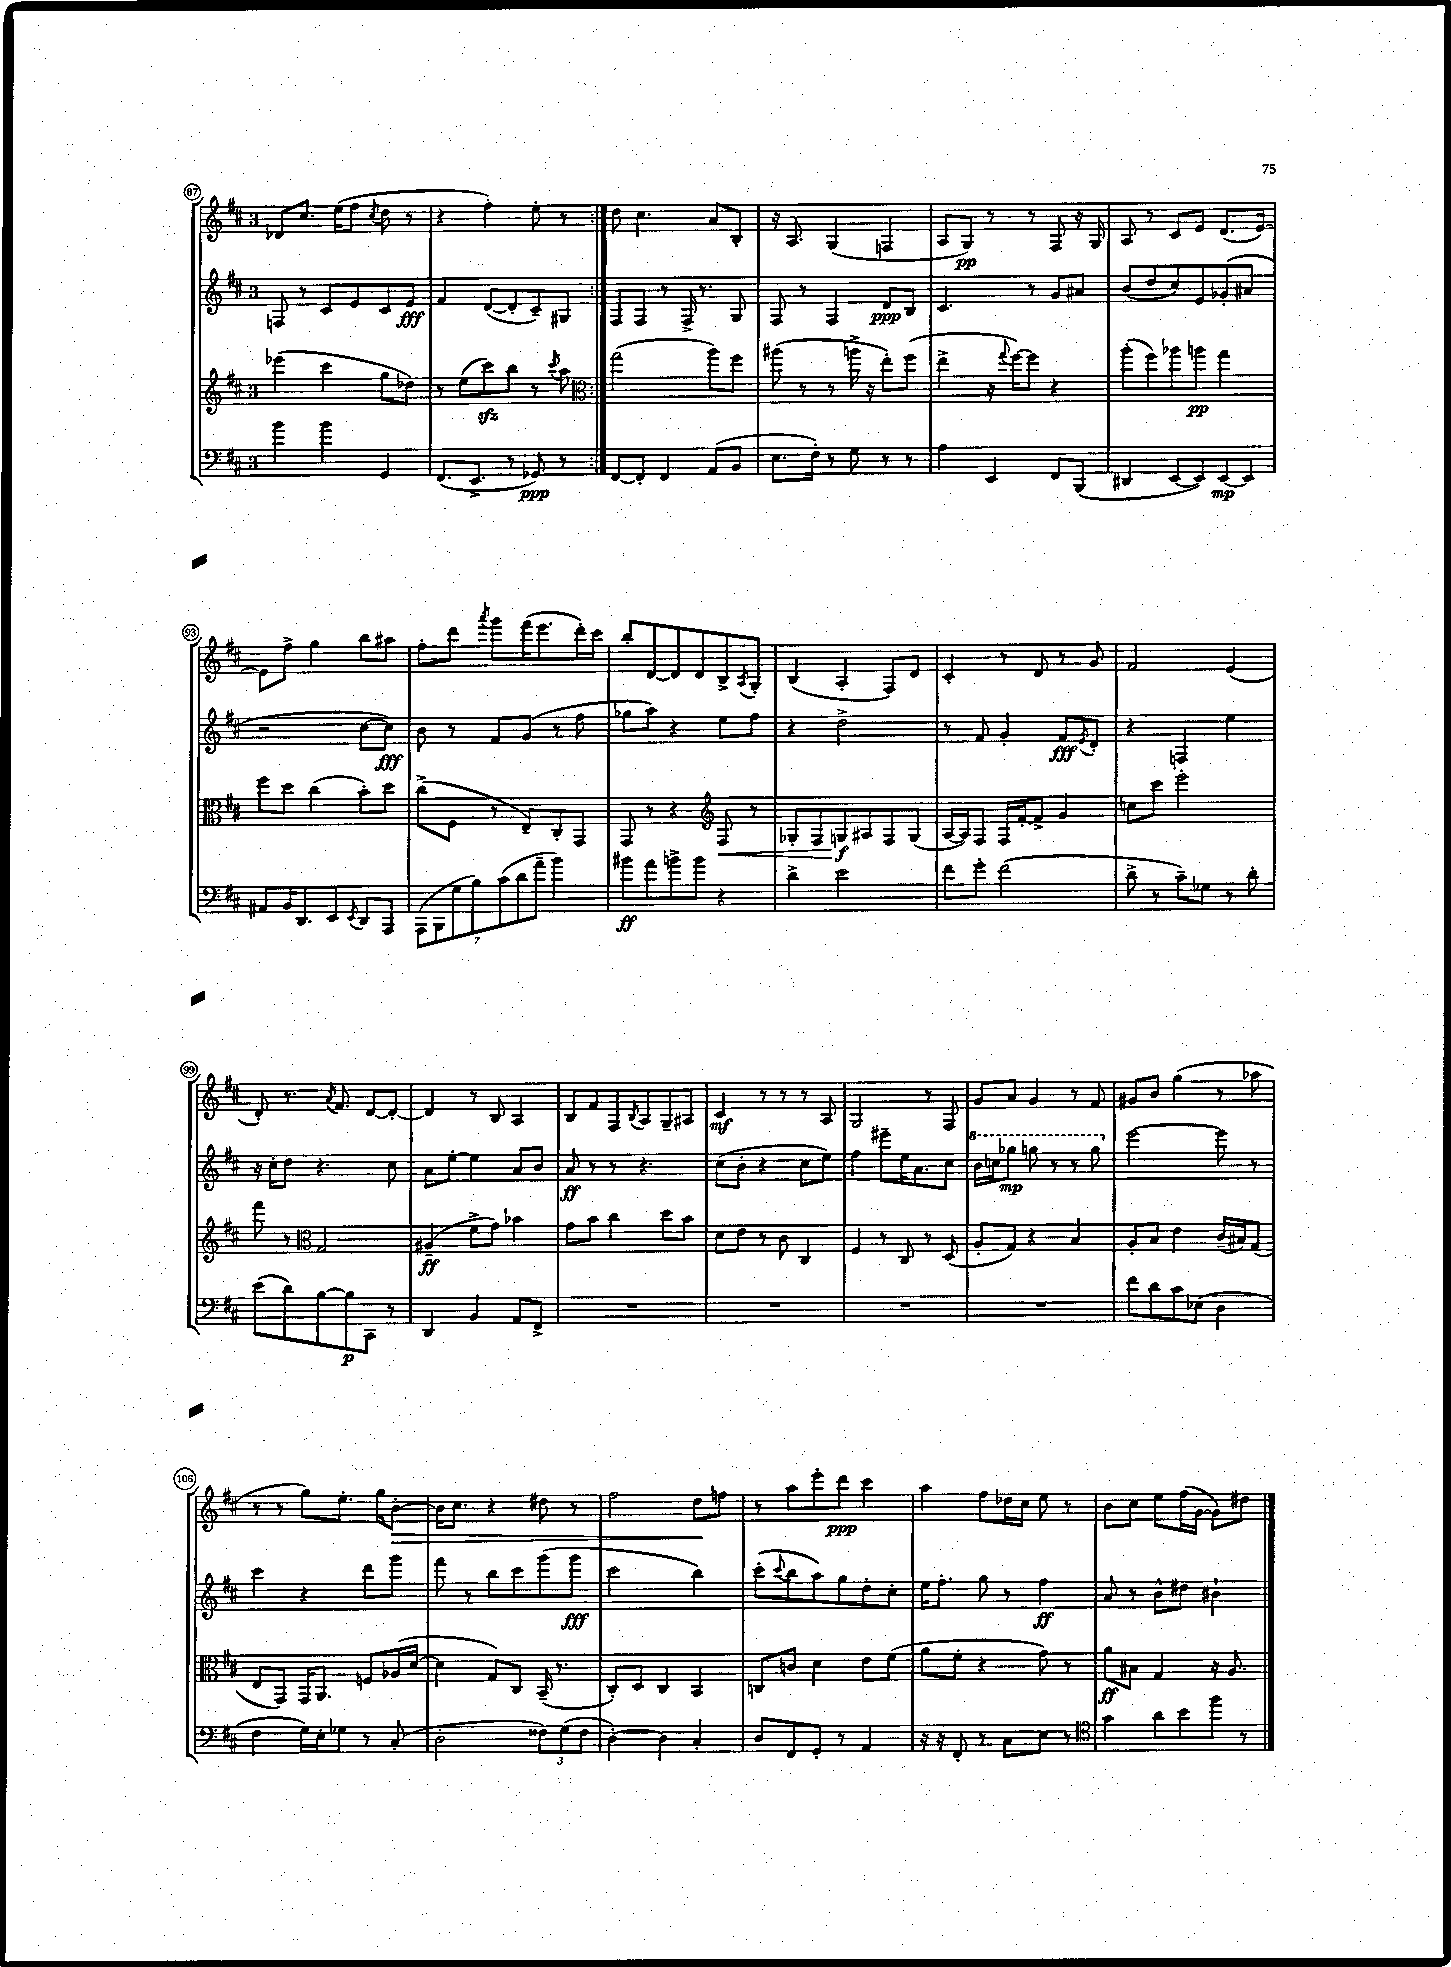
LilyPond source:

<<
\new StaffGroup <<
\new Staff = "s0" {
    \clef treble \key d \major \once \override Staff.TimeSignature.style = #'single-digit \time 3/4
    \repeat volta 2 { des'8 cis''8. e''16( fis''8 \acciaccatura { cis''8 } d''8 r8 |
    r4 fis''4-.) e''8-. r8 | }
    d''8 cis''4. a'8 b8-. |
    r16 a8. g4( f4 |
    a8 g8\pp) r8 r8 fis8 r16 g16 |
    a8 r8 cis'8 e'8 d'8.( e'16~) |
    e'8 fis''8-> g''4 b''8 ais''8 |
    fis''8-. d'''8 \acciaccatura { a'''8 } g'''8 fis'''16( e'''8. d'''16-.) cis'''16 |
    b''8-. d'8~ d'8 d'8 b8-> \acciaccatura { a8 } g8-. |
    b4( a4-. fis8) d'8 |
    cis'4-. r8 d'8 r8 g'8 |
    fis'2 e'4( |
    d'8-.) r8. \acciaccatura { a'8 } fis'8. d'8~ d'8~-. |
    d'4 r8 b8 a4 |
    b8 fis'8 fis8 \acciaccatura { b8 } a8 g8-- ais8 |
    cis'4\mf r8 r8 r8 a8 |
    g2 r8 fis8 |
    g'8 a'8 g'4 r8 fis'8 |
    gis'8 b'8 g''4( r8 aes''8 |
    r8 r8 g''8) e''8.-. g''16 b'8~-.\> |
    b'16 cis''8. r4 dis''8 r8 |
    fis''2 d''8\! f''8 |
    r8 a''8 e'''8-. d'''8\ppp cis'''4 |
    a''4 fis''8 des''16 cis''16 e''8 r8 |
    b'8 cis''8 e''8 fis''16( g'16~ g'8) dis''8 \bar "|." |
}
\new Staff = "s1" {
    \clef treble \key d \major \once \override Staff.TimeSignature.style = #'single-digit \time 3/4
    \repeat volta 2 { f8 r8 cis'8 e'8 cis'8 e'8\fff |
    fis'4 d'8~( d'8-. cis'8--) gis8 | }
    fis8 fis8 r8 fis16-> r8. g8 |
    fis8 r8 fis4 d'8\ppp b8 |
    cis'4. r8 g'8 ais'8 |
    b'8( d''8 cis''8) e'8 ges'8-.( ais'8 |
    r2 cis''8~ cis''8\fff) |
    b'8 r8 fis'8 g'8( r8 fis''8 |
    ges''8 a''8) r4 e''8 fis''8 |
    r4 d''2-> |
    r8 fis'8 g'4-. fis'8\fff \acciaccatura { e'8 } d'8-. |
    r4 f4 e''4 |
    r16 cis''16-. d''8 r4. cis''8 |
    a'8 e''8~-. e''4 a'8 b'8 |
    a'8\ff r8 r8 r4. |
    cis''8( b'8-. r4 cis''8 e''8) |
    fis''4 eis'''8-- e''16 a'8. cis''8 |
    \ottava #1 b''16 c'''16 ges'''8\mp g'''8 r8 r8 g'''8 \ottava #0 |
    e'''2~ e'''8 r8 |
    cis'''4 r4 d'''8 g'''8 |
    fis'''8 r8 b''8 cis'''8 g'''8( g'''8\fff |
    cis'''2 b''4) |
    cis'''8-.( \appoggiatura { cis'''8 } b''8 a''8) g''8 d''8-. cis''8-. |
    e''16 fis''8.-. g''8 r8 fis''4\ff |
    a'8 r8 b'8-^ dis''8 bis'4-! \bar "|." |
}
\new Staff = "s2" {
    \clef treble \key d \major \once \override Staff.TimeSignature.style = #'single-digit \time 3/4
    \repeat volta 2 { ees'''4( cis'''4 g''8 des''8) |
    r8 e''8( cis'''8\sfz) b''8 r8 \acciaccatura { cis'''8 } a''8 | }
    \clef alto g''2( a''8) fis''8 |
    ais''8( r8 r8 a''16-> r16 e''8-.) fis''8( |
    e''4-> r16 \appoggiatura { g''8 } fis''16~) fis''8 r4 |
    a''8-.( fis''8) aes''8 a''8\pp g''4 |
    fis''8 d''8 cis''4( b'8-.) d''8 |
    cis''8->( fis8 r8 e8--) cis8-. g,8 |
    g,8 r8 r4 \clef treble fis8\< r8 |
    ges8-. fis8 g8\f\! ais8 fis8 g8( |
    a16~ a16) fis8 fis16 fis'16~-. fis'8-> g'4 |
    c''8 cis'''8 e'''2-. |
    fis'''8 r8 \clef alto g2 |
    ais4--\ff( fis'8-> g'8) bes'4 |
    g'8 b'8 cis''4 d''8 b'8 |
    d'8 e'8 r8 cis'8 cis4 |
    fis4 r8 cis8 r8 d8( |
    a8-. g8) r4 b4 |
    a8-. b8 e'4 cis'16--( bis16) g8( |
    e8 g,8) g,16 a,8. f8 aes16( d'16~ |
    d'4 g8) cis8 b,16--( r8. |
    cis8-.) d8 cis4 b,4 |
    c8 c'8 d'4 e'8 fis'8( |
    a'8 fis'8-. r4 g'8) r8 |
    a'8\ff bis8 g4 r16 a8. \bar "|." |
}
\new Staff = "s3" {
    \clef bass \key d \major \once \override Staff.TimeSignature.style = #'single-digit \time 3/4
    \repeat volta 2 { b'4 b'4 g,4 |
    fis,8.( e,8.-> r8 ges,8\ppp) r8 | }
    fis,8~ fis,8-. fis,4 a,8( b,8 |
    e8. fis16-.) r8 g8 r8 r8 |
    a4 e,4 fis,8 b,,8( |
    dis,4 e,8~ e,8) e,8~\mp e,8 |
    ais,8 b,16 d,8. e,8 \acciaccatura { e,8 } d,8 a,,8 |
    \tuplet 7/4 { a,,8( b,,8 g8 b8) cis'8( d'8 a'8-- } b'4) |
    bis'8\ff a'8 b'8-> b'8 r4 |
    d'4-> e'2 |
    fis'8 g'8-. fis'2( |
    d'8-> r8 cis'8--) ges8 r8 d'8-. |
    e'8( d'8) b8~ b8\p cis,8 r8 |
    d,4 b,4 a,8 fis,8-> |
    R2. |
    R2. |
    R2. |
    R2. |
    fis'8 d'8 cis'8 ees8( d4 |
    fis4 g16) e16-. ges8 r8 cis8-.( |
    d2-. \tuplet 3/2 { fisis8) g8( fisis8 } |
    d4~-.) d4 cis4-. |
    d8 fis,8 g,8-. r8 a,4 |
    r16 r16 fis,8-. r8 cis8 e8 r8 |
    \clef tenor g'4 a'8 b'8 fis''8 r8 \bar "|." |
}
>>
>>
\layout { \context { \Score currentBarNumber = #87 \override BarNumber.stencil = #(make-stencil-circler 0.1 0.3 ly:text-interface::print) } }
